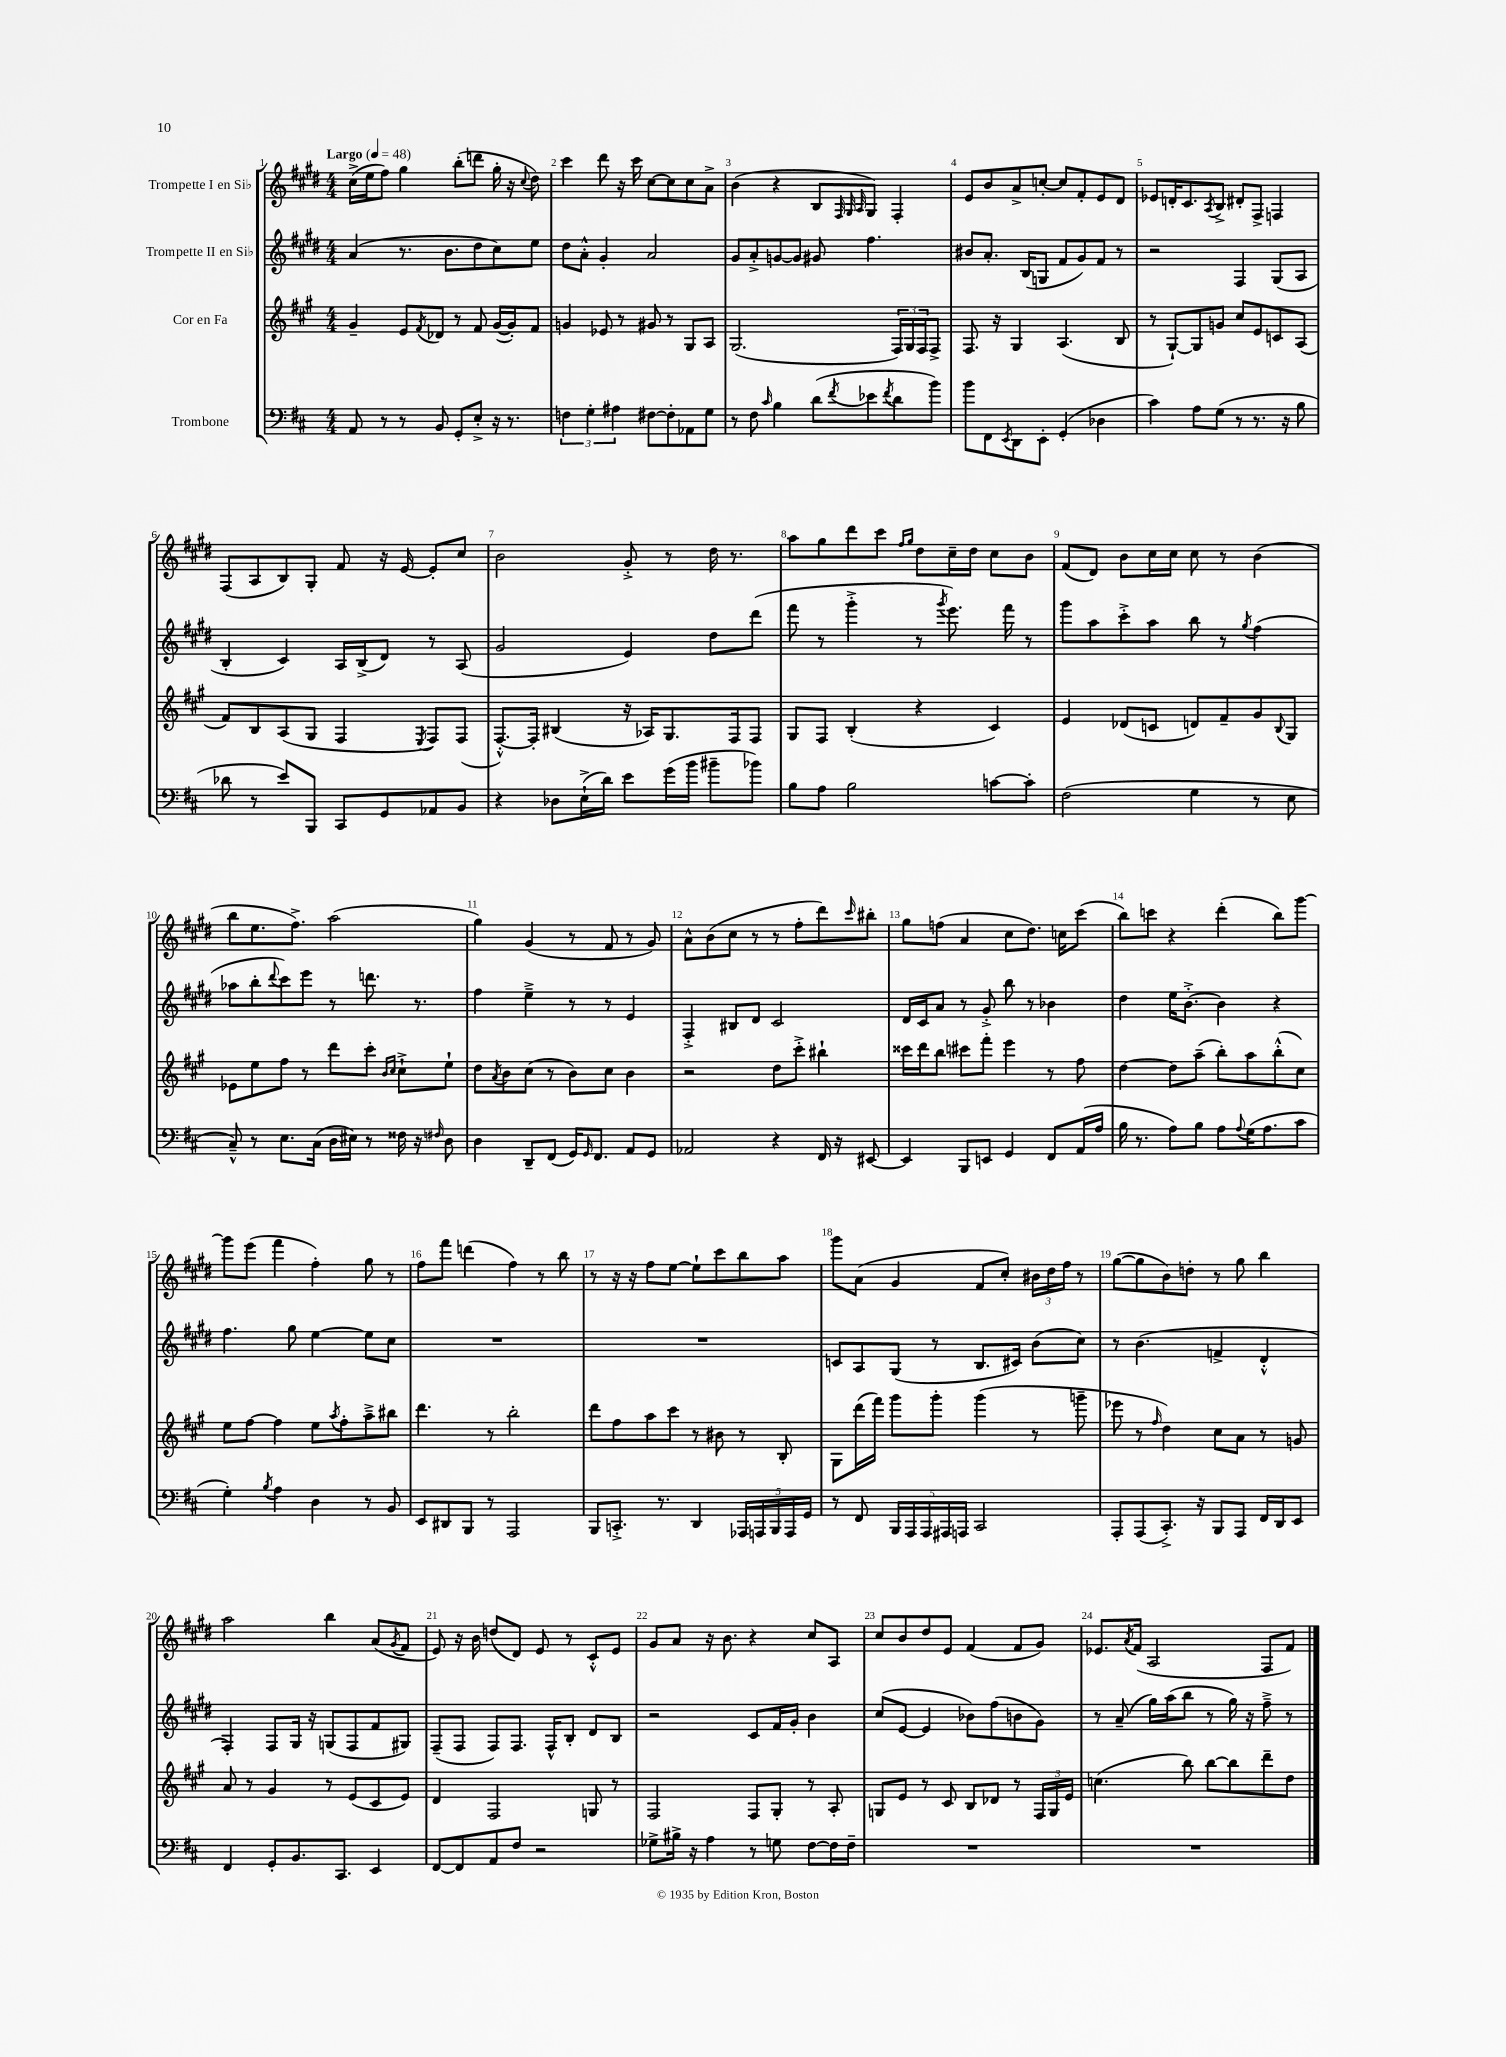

**kern	**kern	**kern	**kern
*staff4	*staff3	*staff2	*staff1
*clefF4	*clefG2	*clefG2	*clefG2
*k[f#c#]	*k[f#c#g#]	*k[f#c#g#d#]	*k[f#c#g#d#]
*M4/4	*M4/4	*M4/4	*M4/4
*MM48	*MM48	*MM48	*MM48
8AA	4g#~	(4a	(16cc#^
.	.	.	16ee
8r	.	.	8ff#)
8r	8e	8.r	4gg#
.	8qf#	.	.
8BB	8d-	.	.
.	.	8.b	.
8GG'	8r	.	(8bb'
8E'^	8f#	8dd#	8ddd
16r	([16g#	8cc#)	16gg#'
8.r	16g#'])	.	16r
.	.	.	8qqcc#
.	8f#	8ee	8dd#)
=	=	=	=
6F	4g	8dd#	4ccc#
.	.	8a'^^	.
6G'	.	.	.
.	8e-	4g#'	8ddd#
6A#	.	.	.
.	8r	.	16r
.	.	.	16ccc#
[8F#	8g#	2a	[8cc#
8F#']	8r	.	8cc#]
8AA-	8G#	.	8cc#
8G	8A	.	8a^
=	=	=	=
8r	(2.G#	8g#	(4b
8F#	.	8a'^	.
16qqc#	.	.	.
4B	.	[8g	4r
.	.	8g]	.
(8d	.	8g#	8B
.	.	.	32qqF#
.	.	.	32qqG#
8qf#	.	.	32qqA
8e-	.	4.ff#	8G#)
8qf#	.	.	.
8d	24F#)	.	4F#'
.	24G#	.	.
.	24F#	.	.
8b)	8F#^	.	.
=	=	=	=
8b	8.F#	8b#	8e
8FF#	.	8.a'	8b
.	16r	.	.
8qEE	.	.	.
8DD	4G#	.	8a^
.	.	(16B	.
8EE'	.	8G	[8cc'
(4GG'	(4.A	8f#	8cc]
.	.	8g#)	8f#'
4D-	.	8f#	8e
.	8B	8r	8d#
=	=	=	=
4c#)	8r	2r	8e-
.	[8G#`)	.	16d'
.	.	.	8.c#
8A	8G#]	.	.
.	.	.	8qA
(8G	8g	.	8B^
8r	8cc#	4F#	8d#'
8.r	8e	.	8F#^
.	8c	(8G#	4F
16r	.	.	.
8B	(8A	8A	.
=	=	=	=
8d-	8f#)	4B'	(8F#
8r	8B	.	8A
8e)	(8A	4c#)	8B)
8BBB	8G#	.	8G#'
8CC#	4F#	16A	8f#
.	.	(16B^	.
8GG	.	8d#)	16r
.	.	.	[16e
.	8qE	.	.
8AA-	8F#)	8r	8e']
8BB	(8F#	(8A	8cc#
=	=	=	=
4r	[8.F#'^^)	2g#	2b
.	16F#']	.	.
8D-	(4B#	.	.
(16E`^	.	.	.
16d)	.	.	.
8e	16r	4e)	8g#'^
.	16A-)	.	.
(16g	8.G#	.	8r
16b	.	.	.
8b#~	.	8dd#	16dd#
.	16F#	.	8.r
8b-)	8F#	(8ddd#	.
=	=	=	=
8B	8G#	8fff#	8aa
8A	8F#	8r	8gg#
2B	(4B'	4ggg#'^	8ddd#
.	.	.	8ccc#
.	.	.	16qqff#
.	.	.	16qqgg#
.	4r	8r	8dd#
.	.	8qggg#	.
.	.	8.eee)	16cc#~
.	.	.	16dd#
[8c	4c#)	.	8cc#
.	.	16fff#	.
8c']	.	8r	8b
=	=	=	=
(2F#	4e	8ggg#	(8f#
.	.	8aa	8d#)
.	(8d-	8ccc#'^	8b
.	8c	8aa	16cc#
.	.	.	16cc#
4G	8d)	8bb	8cc#
.	8f#~	8r	8r
.	.	8qgg#	.
8r	8g#	(4ff#	(4b
.	8qqB	.	.
8E	8G#	.	.
=	=	=	=
8C#~^^)	8e-	8aa-	8bb
8r	8ee	8bb'	8.ee
.	.	8qqddd#	.
8.E	8ff#	8ccc#)	.
.	.	.	8.ff#^)
.	8r	8eee	.
(16C#	.	.	.
16D	8ddd	8r	(2aa
16E#)	.	.	.
8r	8ccc#'	8.ddd	.
.	16qqb	.	.
.	16qqcc#	.	.
16F##	8cc#`^	.	.
16r	.	8.r	.
16qqF#	.	.	.
8D	8ee`	.	.
=	=	=	=
4D	8dd	4ff#	4gg#)
.	8qa	.	.
.	8b	.	.
8DD~	(8cc#	4ee~^	(4g#
(8FF#	8r	.	.
16GG)	8b)	8r	8r
16qqGG	.	.	.
8.FF#	.	.	.
.	8cc#	8r	8f#
8AA	4b	4e	8r
8GG	.	.	8g#)
=	=	=	=
2AA-	2r	4F#'^	8a^^
.	.	.	(8b
.	.	8B#	8cc#
.	.	8d#	8r
4r	8dd	2c#	8r
.	8ccc#'^	.	8ff#'
16FF#	4bb#`	.	8ddd#)
16r	.	.	.
.	.	.	16qqccc#
[8EE#	.	.	8bb#'
=	=	=	=
4EE#]	16ccc##	16d#	8gg#
.	16ddd	16c#	.
.	8bb	8a	(8ff
8BBB	8ccc#	8r	4a
8EE	8fff#'	8g#'^	.
4GG	4eee	8bb	8cc#
.	.	8r	8.dd#)
8FF#	8r	4b-	.
.	.	.	16cc
(16AA	8ff#	.	(8ccc#
16A	.	.	.
=	=	=	=
16B	[4dd	4dd#	8bb)
8.r	.	.	.
.	.	.	8ccc
8A)	8dd]	16ee	4r
.	.	[8.b'^	.
8B	(8aa~	.	.
8A	8bb')	4b]	(4ddd#'
8qqA	.	.	.
(16G	8aa	.	.
8.A	.	.	.
.	(8bb'^^	4r	8bb)
8c#	8cc#)	.	[8ggg#
=	=	=	=
4G')	8ee	4.ff#	8ggg#]
.	[8ff#	.	(8eee
8qB	.	.	.
4A	4ff#]	.	4fff#
.	.	8gg#	.
4D	8ee	[4ee	4ff#')
.	8qaa	.	.
.	8ff#'	.	.
8r	8aa~^	8ee]	8gg#
8BB	8bb#	8cc#	8r
=	=	=	=
8EE	4.ddd	1r	8ff#
8DD#	.	.	8fff#
8BBB	.	.	(4ddd
8r	8r	.	.
2AAA	2bb'	.	4ff#)
.	.	.	8r
.	.	.	8bb
=	=	=	=
8BBB	8ddd	1r	8r
8.CC'^	8ff#	.	16r
.	.	.	16r
.	8aa	.	8ff#
8.r	.	.	.
.	8ccc#	.	[8ee
4DD	8r	.	8ee`]
.	8b#	.	8ccc#
20AAA-	8r	.	8bb
20AAA	.	.	.
20BBB	.	.	.
.	8B'	.	8aa
20AAA	.	.	.
20GG	.	.	.
=	=	=	=
8r	8G#	8c	8ggg#
8FF#	(16ddd	8A	(8a
.	16fff#)	.	.
20BBB	8ggg#	(8G#	4g#
20AAA	.	.	.
20AAA	.	.	.
.	8ggg#'	8r	.
20AAA#	.	.	.
20AAA	.	.	.
2CC#	(4ggg#	8.B	8f#
.	.	.	8cc#')
.	.	16c#)	.
.	8r	(8b	24b#
.	.	.	24dd#
.	.	.	24ff#
.	8ggg~	8cc#)	8r
=	=	=	=
8AAA'	8eee-	8r	([8gg#
(8AAA	8r	(4.b	8gg#]
.	16qqff#	.	.
8.CC#'^)	4dd)	.	8b)
.	.	.	8dd'
16r	.	.	.
8BBB	8cc#	4f^	8r
8AAA	8a	.	8gg#
16FF#	8r	4d#'^^	4bb
16DD	.	.	.
8EE	8g	.	.
=	=	=	=
4FF#	8a	4F#')	2aa
.	8r	.	.
8GG'	4g#	8F#	.
8.BB	.	16G#	.
.	.	16r	.
.	8r	(8G	4bb
8.CC#	.	.	.
.	(8e	8F#	.
4EE	8c#	8f#	(8a
.	.	.	8qg#
.	8e)	8G#)	8f#
=	=	=	=
[8FF#	4d	(8F#~	8e)
8FF#]	.	8F#	16r
.	.	.	16b
8AA	2F#	8F#)	(8dd
8F#	.	8.F#	8d#)
2r	.	.	8e
.	.	16F#^^	.
.	.	8B'	8r
.	8G	8d#	8c#'^^
.	8r	8B	8e
=	=	=	=
8G-^	2F#	2r	8g#
16B#^	.	.	8a
16r	.	.	.
4A	.	.	16r
.	.	.	8.b
8r	8F#	8c#	4r
8G	8G#'	16f#	.
.	.	16g#'	.
[8F#	8r	4b	8cc#
16F#]	8A'	.	8A
16F#~	.	.	.
=	=	=	=
1r	8G	(8cc#	8cc#
.	8e	[8e	8b
.	8r	4e]	8dd#
.	8c#	.	8e
.	8B	8b-)	(4f#
.	8d-	(8ff#	.
.	8r	8b	8f#
.	24F#	8g#)	8g#)
.	24G	.	.
.	24e	.	.
=	=	=	=
1r	(4.cc	8r	8.e-
.	.	(8a~	.
.	.	.	8qa
.	.	.	(16f#
.	.	16gg#)	2A
.	.	(16aa	.
.	8bb)	8bb	.
.	[8bb	8r	.
.	8bb]	16gg#)	.
.	.	16r	.
.	8ddd~	8ff#~^	8F#
.	8dd	8r	8f#)
==	==	==	==
*-	*-	*-	*-
